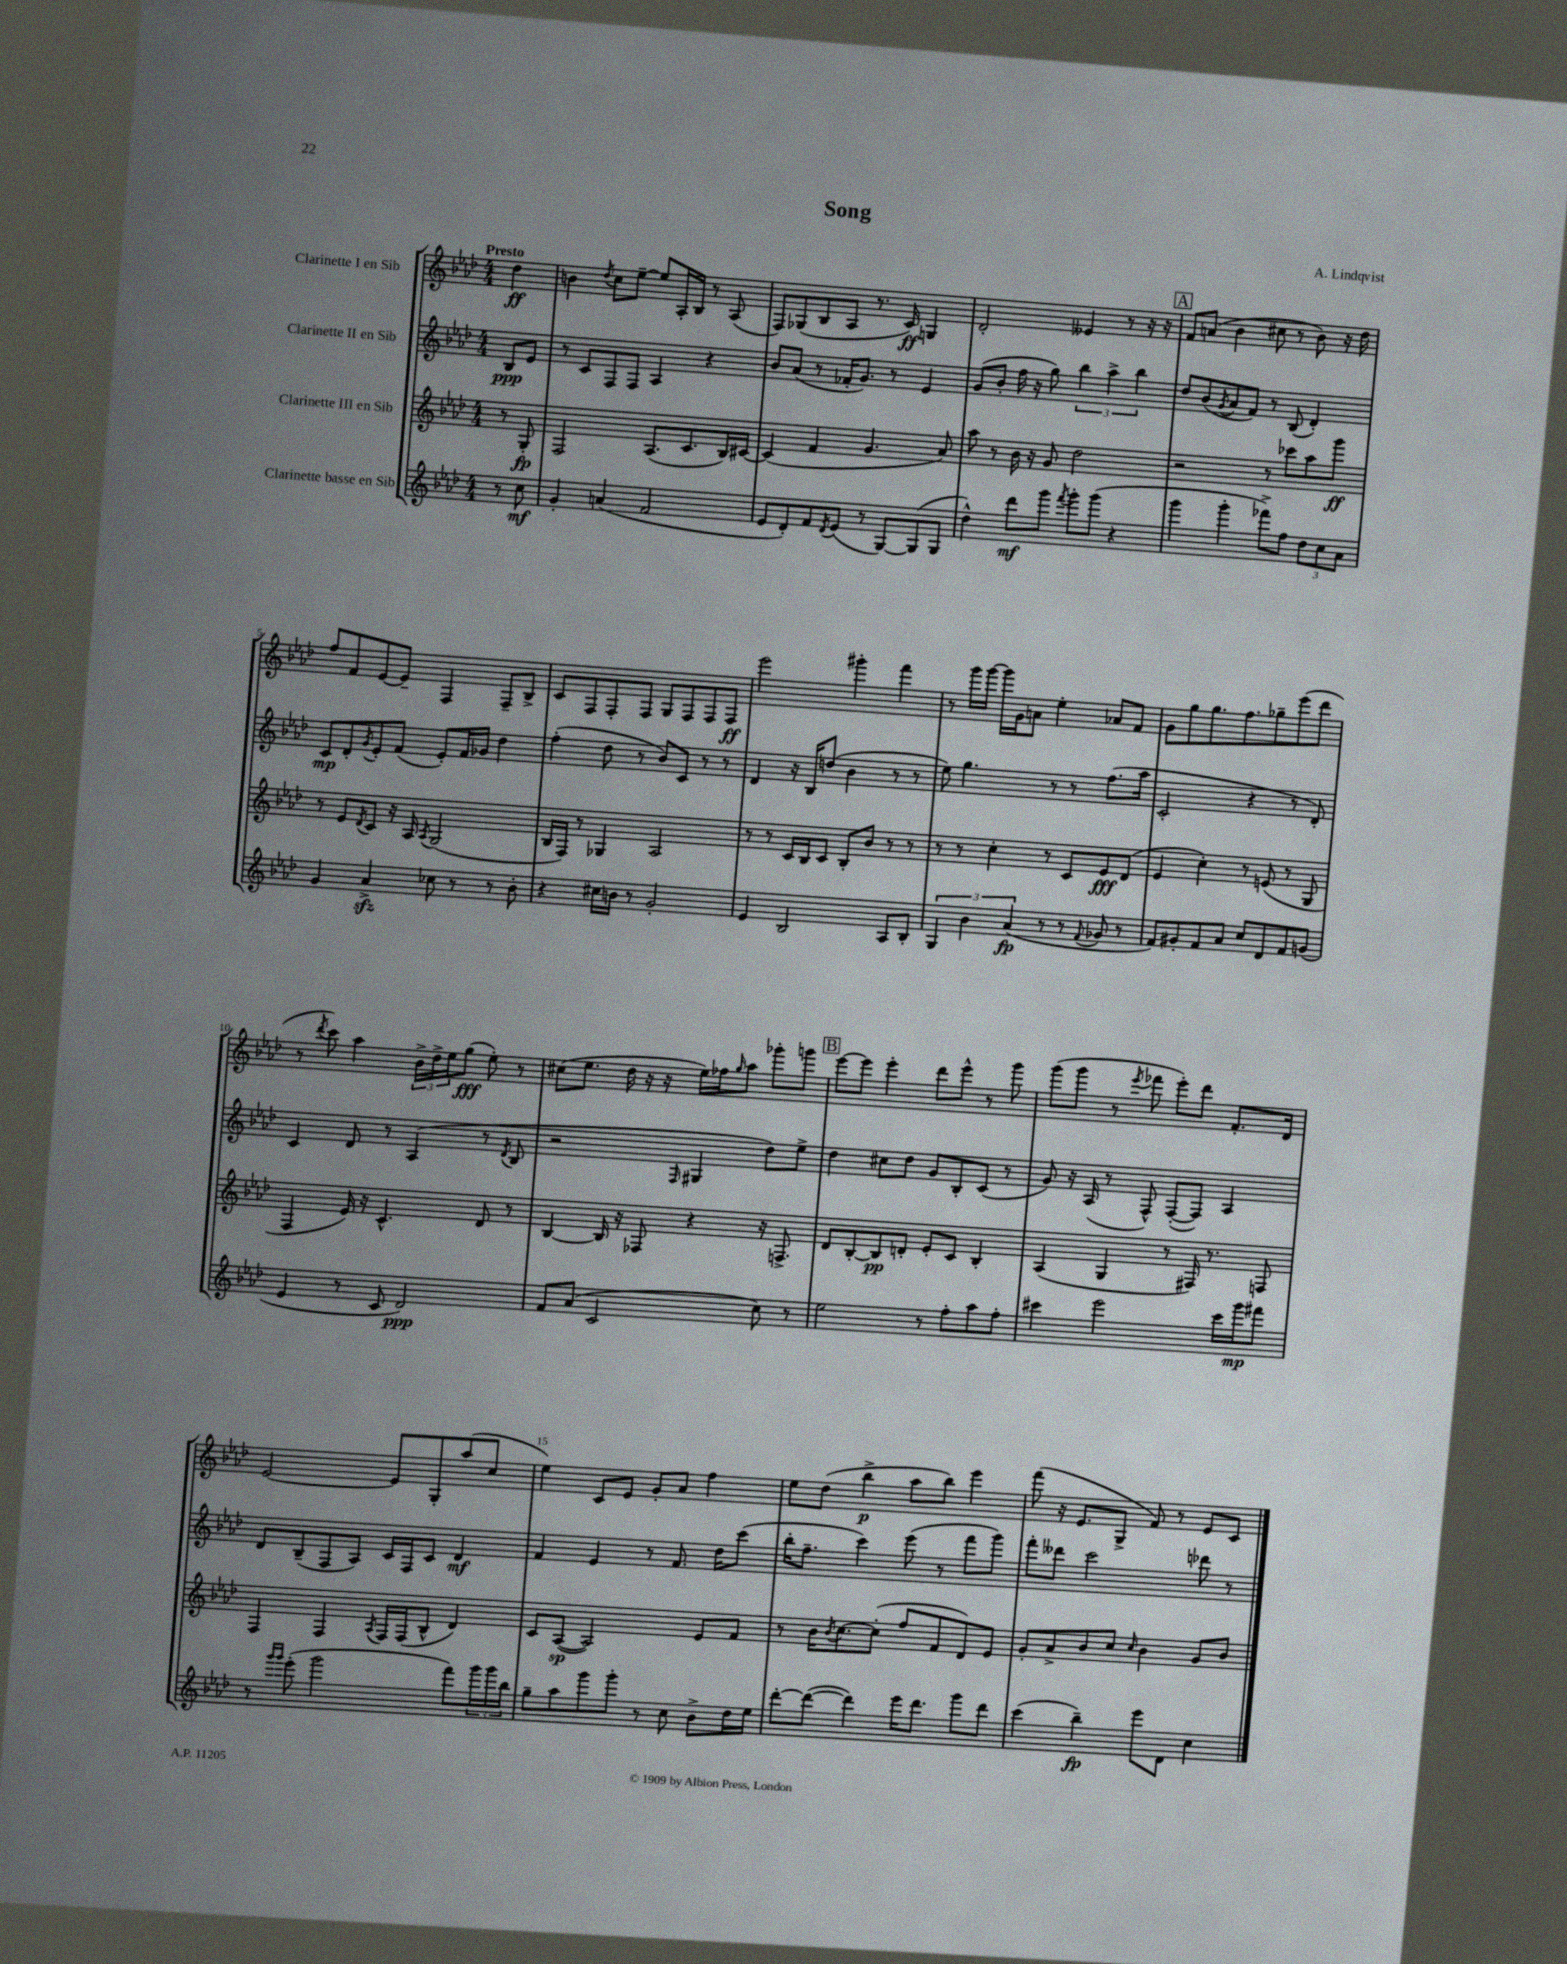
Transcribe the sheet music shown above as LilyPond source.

\header { title = "Song" composer = "A. Lindqvist" }
<<
\new StaffGroup <<
\new Staff = "s0" \with { instrumentName = "Clarinette I en Sib" } {
    \clef treble \key aes \major \numericTimeSignature \time 4/4 \partial 4 \tempo "Presto"
    des''4\ff |
    b'4 \acciaccatura { des''8 } c''8 ees''8~-- ees''8 aes16-. bes16 r8 aes8( |
    f8) ges8( bes8 aes8 r8. c'16\ff) g4 |
    des'2-. eeses'4 r8 r16 r16 |
    \mark \markup { \box "A" } f'8 a'8( bes'4 cis''8 r8 bes'8) r16 des''16 |
    f''8 f'8 ees'8~ ees'8-- f4 f8-- bes8-> |
    c'8 f8 f8-. f8 g8 f8 f8 f8\ff |
    ees'''2 gis'''4-. f'''4 |
    r8 g'''16 g'''16~ g'''16 g'16 a'8 ees''4-. aes'8 f'8 |
    g'8 g''8 g''8. f''8. ges''8-- ees'''8( des'''8 |
    r8 \acciaccatura { des'''8 } c'''8) aes''4 \tuplet 3/2 { bes'16-> des''16-> ees''16 } g''8\fff( ees''8-.) r8 |
    cis''8( ees''8. des''16 r16 r16 ees''16) fes''16 \grace { g''16 } aes''8 ges'''8-. g'''8 |
    \mark \markup { \box "B" } ees'''8~ ees'''8 ees'''4-. des'''8 ees'''8-^ r8 g'''8 |
    g'''8( g'''8 r8 \acciaccatura { ees'''8 } fes'''8 ees'''8-.) des'''8 f'8.-. des'16 |
    ees'2~ ees'8 g8-. aes''8( c''8 |
    ees''4) c'8 ees'8 g'8-. aes'8 f''4 |
    ees''8 des''8( bes''4->\p aes''8 bes''8) ees'''4 |
    f'''8( r16 ees'8. g8-> f'8) r8 ees'8 c'8 \bar "|." |
}
\new Staff = "s1" \with { instrumentName = "Clarinette II en Sib" } {
    \clef treble \key aes \major \numericTimeSignature \time 4/4 \partial 4
    bes8\ppp ees'8 |
    r8 c'8 f8 f8 aes4 r4 |
    bes'8 aes'8( r8 fes'16-. g'8.) r8 ees'4 |
    g'8( bes'8-. f''16 r16 g''8) \tuplet 3/2 { bes''4 aes''4-> bes''4 } |
    \mark \markup { \box "A" } des''8 bes'8( \acciaccatura { g'8 } aes'8 f'8) r8 bes8( des'4-.) |
    c'8\mp des'8-. \acciaccatura { g'8 } ees'8-. f'8( ees'8-.) f'16 ges'16 des''4 |
    f''4-.( des''8 r8 bes'8) c'8 r8 r8 |
    des'4 r16 bes16 d''8( bes'4 r8 r8 |
    ees''8) g''4. r8 r8 f''8.( aes''16 |
    c'2-. r4 r8 des'8-.) |
    c'4 des'8 r8 aes4( r8 \acciaccatura { des'8 } bes8 |
    r2 \grace { f16 } gis4 des''8) ees''8-> |
    \mark \markup { \box "B" } des''4 cis''8 des''8 g'8 bes8-. c'8( r8 |
    g'8) r16 aes16( r8 f8-^) f8~-.( f8) aes4 |
    des'8 bes8--( f8 aes8) c'16 f16 c'8 des'4\mf |
    f'4 ees'4 r8 f'8. des''16 c'''8( |
    bes''16-. f''8.-- c'''4) ees'''8( r8 f'''8 g'''8) |
    f'''8-. deses'''8 c'''2 des'''8 r8 \bar "|." |
}
\new Staff = "s2" \with { instrumentName = "Clarinette III en Sib" } {
    \clef treble \key aes \major \numericTimeSignature \time 4/4 \partial 4
    r8 g8-.\fp |
    f2 aes8.( c'8. bes16) cis'16~ |
    cis'4( f'4 g'4. aes'8) |
    aes''8 r8 bes'16 r16 g'8 des''2 |
    \mark \markup { \box "A" } r2 r8 ces'''8 aes''8 g'''8\ff |
    r8 ees'8 \acciaccatura { des'8 } c'8 r16 aes16 \acciaccatura { aes8 } g2( |
    bes16 f16) r8 ges4 aes2 |
    r8 r8 c'16 bes16 c'8 bes8-. bes'8 r8 r8 |
    r8 r8 c''4-. r8 c'8 ees'8\fff des'8( |
    ees'4 c''4-.) r8 e'8( r8 g8 |
    f4 ees'16) r16 c'4.-^ des'8 r8 |
    bes4~ bes16 r16 fes8 r4 r16 f8.-> |
    \mark \markup { \box "B" } des'8 bes8~-. bes8\pp d'8-. ees'8-. c'8 bes4-. |
    aes4( g4 r8 fis16) r8. f8 |
    f4 f4 \acciaccatura { aes8 } f16 f16( bes8-^ des'4) |
    c'8 aes8~\sp( aes2) ees'8 f'8 |
    r8 bes'16 \acciaccatura { bes'8 } c''8.~ c''8-.( f''8 f'8 des'8) ees'8 |
    g'8-. aes'8-> bes'8 c''8 \grace { c''16 } bes'4 g'8 bes'8 \bar "|." |
}
\new Staff = "s3" \with { instrumentName = "Clarinette basse en Sib" } {
    \clef treble \key aes \major \numericTimeSignature \time 4/4 \partial 4
    r8 c''8\mf |
    g'4-. a'4( f'2 |
    ees'8 des'8-.) f'8 \acciaccatura { des'8 } ees'8( r8 g8~) g8( g8 |
    des''4-^) des'''8\mf g'''8 \acciaccatura { f'''8 } g'''8-. g'''8( r4 |
    \mark \markup { \box "A" } g'''4 g'''4-. fes'''8->) f''8 \tuplet 3/2 { des''8 c''8 aes'8 } |
    g'4 aes'4->\sfz ces''8 r8 r8 bes'8-. |
    r4 cis''16 b'16 r8 g'2-. |
    ees'4 bes2 aes8 bes8-. |
    \tuplet 3/2 { g4 bes'4 aes'4\fp( } r8 r8 \appoggiatura { f'8 } ges'8 r8 |
    f'8) gis'8-. f'8 aes'8 c''8 des'8 f'8 g'8( |
    ees'4 r8 c'8 des'2\ppp) |
    f'8 aes'8( c'2 c''8) r8 |
    \mark \markup { \box "B" } ees''2 r8 f''8-. aes''8 f''8-. |
    cis'''4 ees'''2 cis'''16 g'''16\mp fis'''8 |
    r8 \grace { g'''16 g'''16 } ees'''8-.( g'''2 f'''8) \tuplet 3/2 { g'''16 g'''16 bes''16 } |
    g''8-- aes''8 g'''8 g'''8-. r8 c''8 bes'8-> des''16 ees''16 |
    des'''8~-. des'''8~( des'''4) ees'''16 des'''8. g'''8 des'''8 |
    c'''4( bes''4--\fp) ees'''8 des'8 c''4 \bar "|." |
}
>>
>>
\layout { \context { \Score \override BarNumber.break-visibility = ##(#f #t #t) barNumberVisibility = #(every-nth-bar-number-visible 5) } }
